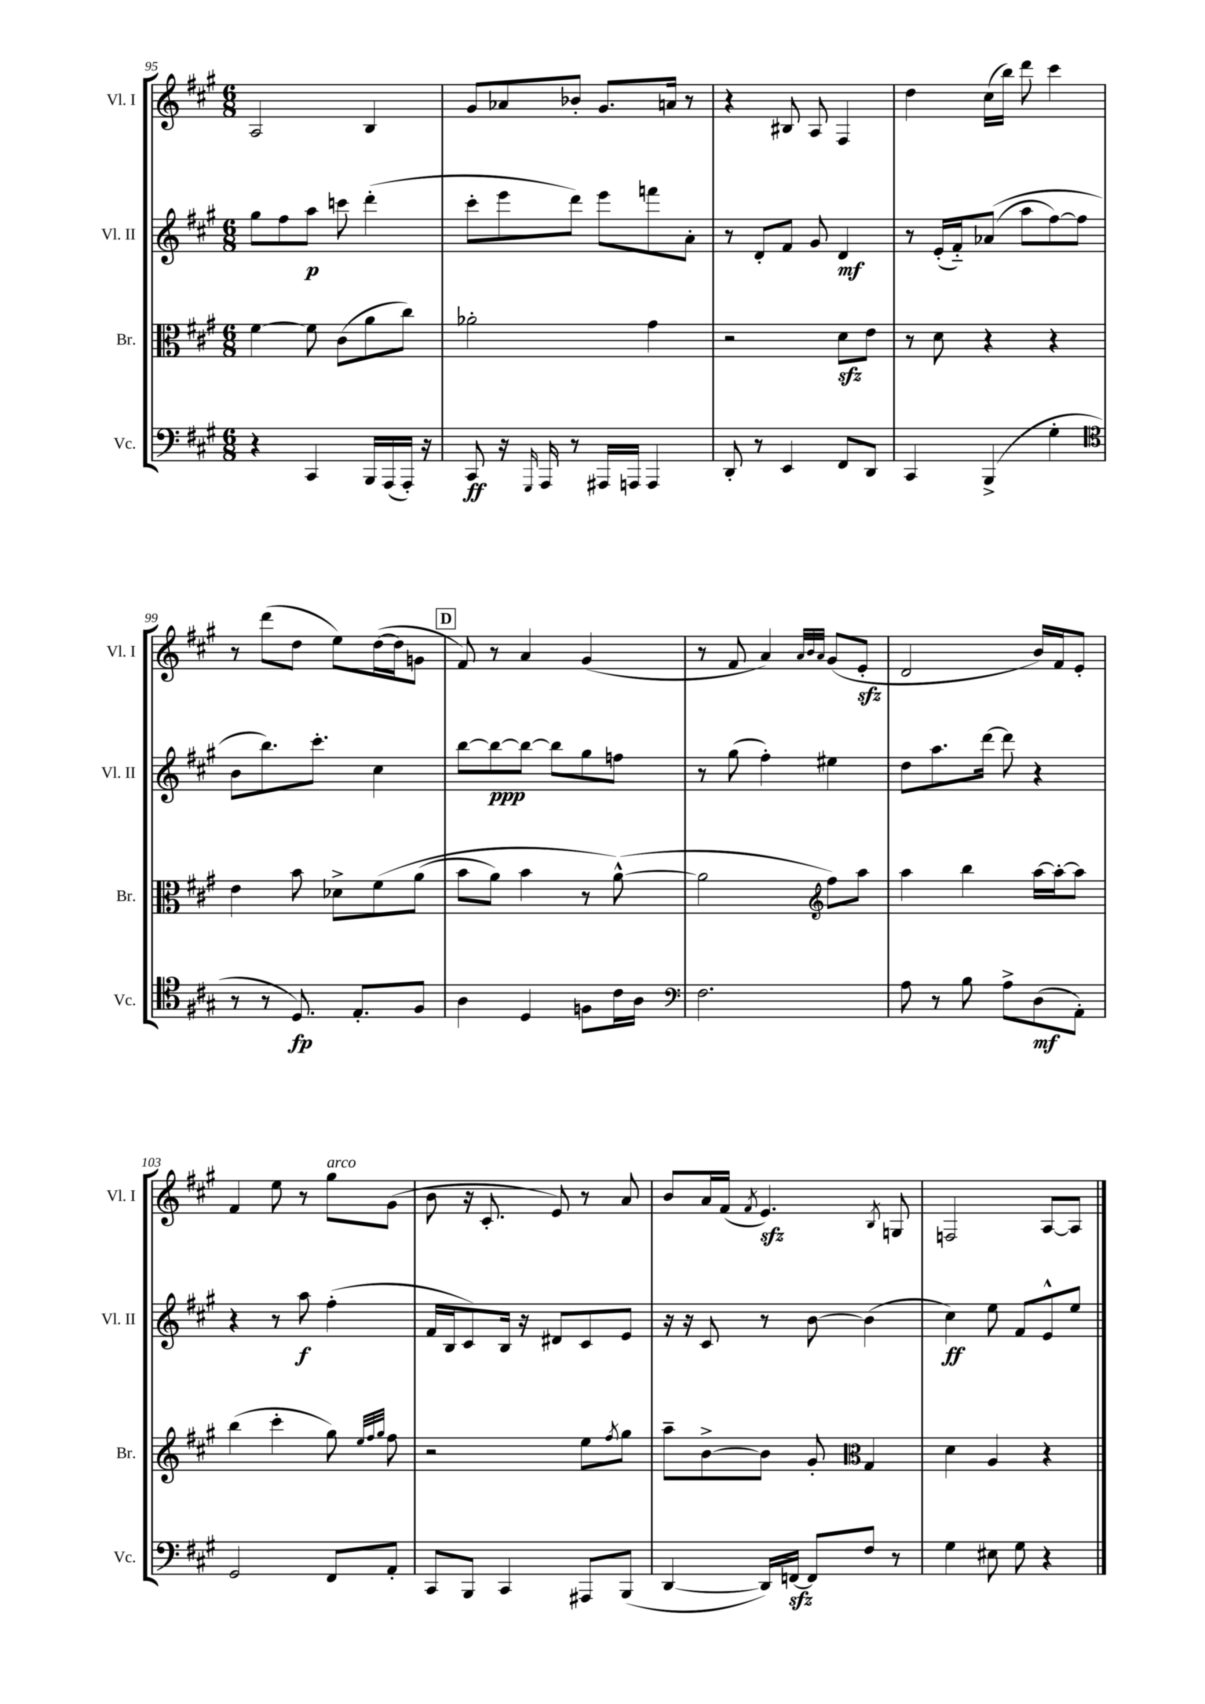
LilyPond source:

<<
\new StaffGroup <<
\new Staff = "s0" \with { instrumentName = "Vl. I" shortInstrumentName = "Vl. I" } {
    \clef treble \key a \major \numericTimeSignature \time 6/8
    a2 b4 |
    gis'8 aes'8 bes'8-. gis'8. a'16 r8 |
    r4 bis8 a8 fis4 |
    d''4 cis''16( b''16) d'''8 cis'''4 |
    r8 d'''8( d''8 e''8) d''16~( d''16 g'8 |
    \mark \markup { \box "D" } fis'8) r8 a'4 gis'4( |
    r8 fis'8 a'4) \grace { a'32 b'32 a'32 } gis'8( e'8-.\sfz |
    d'2 b'16) fis'16 e'8-. |
    fis'4 e''8 r8 gis''8^\markup { \italic "arco" } gis'8( |
    b'8 r16 cis'8.-. e'8) r8 a'8 |
    b'8 a'16 fis'16( \acciaccatura { fis'8 } e'4.\sfz) \acciaccatura { b8 } g8 |
    f2 a8~ a8 \bar "|." |
}
\new Staff = "s1" \with { instrumentName = "Vl. II" shortInstrumentName = "Vl. II" } {
    \clef treble \key a \major \numericTimeSignature \time 6/8
    gis''8 fis''8 a''8\p c'''8 d'''4-.( |
    cis'''8-. e'''8 d'''8) e'''8 f'''8 a'8-. |
    r8 d'8-. fis'8 gis'8 d'4\mf |
    r8 e'16-.( fis'16-_) aes'8(\( a''8 fis''8~) fis''8 |
    b'8 b''8.\) cis'''8.-. cis''4 |
    \mark \markup { \box "D" } b''8~ b''8~\ppp b''8~ b''8 gis''8 f''8 |
    r8 gis''8( fis''4-.) eis''4 |
    d''8 a''8. d'''16~ d'''8 r4 |
    r4 r8 a''8\f fis''4-.( |
    fis'16 b16 cis'8) b16 r16 dis'8 cis'8 e'8 |
    r16 r16 cis'8 r8 b'8~ b'4( |
    cis''4\ff) e''8 fis'8 e'8-^ e''8 \bar "|." |
}
\new Staff = "s2" \with { instrumentName = "Br." shortInstrumentName = "Br." } {
    \clef alto \key a \major \numericTimeSignature \time 6/8
    fis'4~ fis'8 cis'8( a'8 cis''8) |
    aes'2-. gis'4 |
    r2 d'8\sfz e'8 |
    r8 d'8 r4 r4 |
    e'4 b'8 des'8-> fis'8\( a'8( |
    \mark \markup { \box "D" } b'8 a'8) b'4 r8 a'8~-^(\) |
    a'2 \clef treble fis''8) a''8 |
    a''4 b''4 a''16~ a''16~-. a''8 |
    b''4( cis'''4-. gis''8) \grace { e''32 fis''32 gis''32 } fis''8 |
    r2 e''8 \acciaccatura { fis''8 } gis''8 |
    a''8-- b'8~-> b'8 gis'8-. \clef alto gis4 |
    d'4 a4 r4 \bar "|." |
}
\new Staff = "s3" \with { instrumentName = "Vc." shortInstrumentName = "Vc." } {
    \clef bass \key a \major \numericTimeSignature \time 6/8
    r4 cis,4 b,,16 a,,16( a,,16-.) r16 |
    cis,8\ff r16 \grace { gis,,16 } a,,16 r8 ais,,16 a,,16 a,,4 |
    d,8-. r8 e,4 fis,8 d,8 |
    cis,4 b,,4->( gis4-. |
    \clef tenor r8 r8 d8.\fp) e8.-. fis8 |
    \mark \markup { \box "D" } a4 d4 f8 cis'16 a16 |
    \clef bass fis2. |
    a8 r8 b8 a8-> d8\mf( a,8-.) |
    gis,2 fis,8 a,8-. |
    cis,8 b,,8 cis,4 ais,,8 b,,8( |
    d,4~ d,16) f,16~\sfz f,8 fis8 r8 |
    gis4 eis8 gis8 r4 \bar "|." |
}
>>
>>
\layout { \context { \Score currentBarNumber = #95 } }
